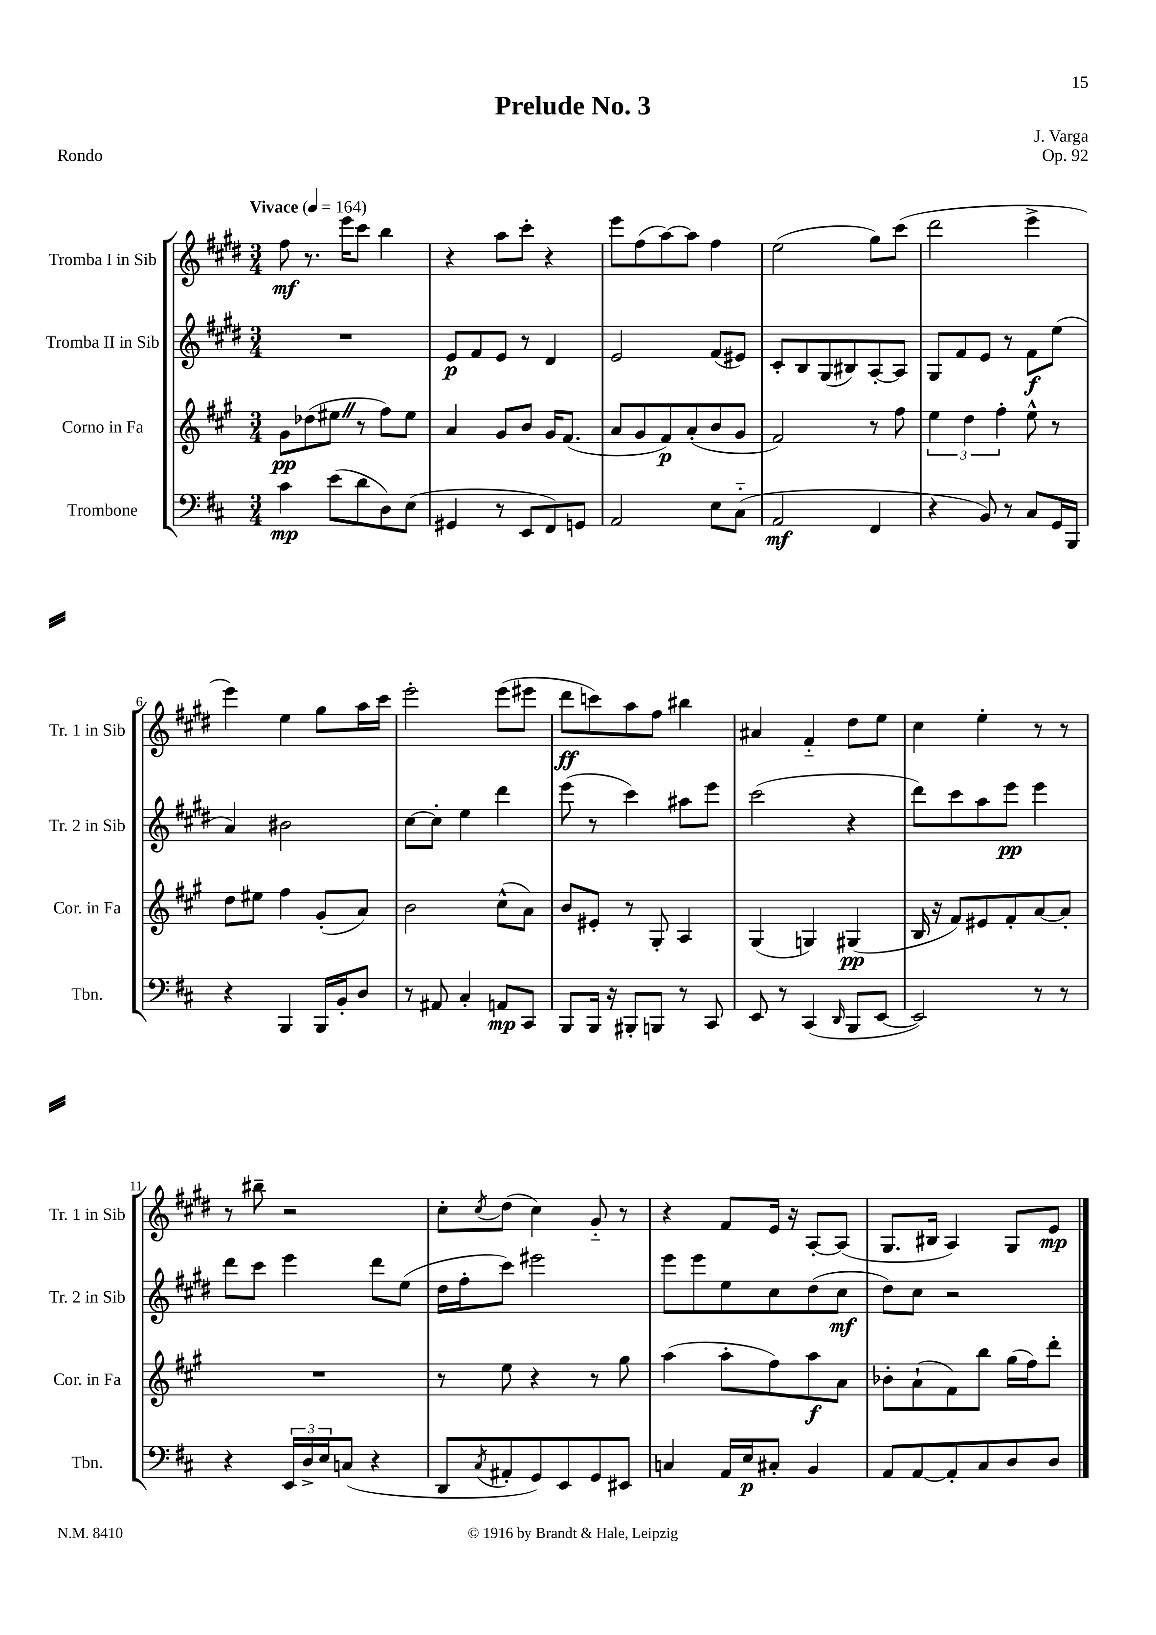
\header { title = "Prelude No. 3" composer = "J. Varga" opus = "Op. 92" piece = "Rondo" }
<<
\new StaffGroup <<
\new Staff = "s0" \with { instrumentName = "Tromba I in Sib" shortInstrumentName = "Tr. 1 in Sib" } {
    \clef treble \key e \major \numericTimeSignature \time 3/4 \tempo "Vivace" 4 = 164
    fis''8\mf r8. e'''16 cis'''8 b''4 |
    r4 a''8 cis'''8-. r4 |
    e'''8 fis''8( a''8~) a''8 fis''4 |
    e''2( gis''8) cis'''8( |
    dis'''2 e'''4-> |
    e'''4) e''4 gis''8 a''16 cis'''16 |
    e'''2-. e'''8( eis'''8 |
    dis'''8\ff c'''8) a''8 fis''8 bis''4 |
    ais'4 fis'4-_ dis''8 e''8 |
    cis''4 e''4-. r8 r8 |
    r8 bis''8-- r2 |
    cis''8-. \acciaccatura { cis''8 } dis''8( cis''4) gis'8-_ r8 |
    r4 fis'8 e'16 r16 a8~-. a8( |
    gis8. bis16 a4) gis8 e'8\mp \bar "|." |
}
\new Staff = "s1" \with { instrumentName = "Tromba II in Sib" shortInstrumentName = "Tr. 2 in Sib" } {
    \clef treble \key e \major \numericTimeSignature \time 3/4
    R2. |
    e'8\p fis'8 e'8 r8 dis'4 |
    e'2 fis'8( eis'8) |
    cis'8-. b8 gis8( bis8) a8~-. a8 |
    gis8 fis'8 e'8 r8 fis'8\f e''8( |
    a'4) bis'2 |
    cis''8~ cis''8-. e''4 dis'''4 |
    e'''8( r8 cis'''4) ais''8 e'''8 |
    cis'''2( r4 |
    dis'''8) cis'''8 a''8 e'''8\pp e'''4 |
    dis'''8 cis'''8 e'''4 dis'''8 e''8( |
    dis''16 fis''16-. cis'''8) eis'''2 |
    e'''8 e'''8 e''8 cis''8 dis''8( cis''8\mf |
    dis''8) cis''8 r2 \bar "|." |
}
\new Staff = "s2" \with { instrumentName = "Corno in Fa" shortInstrumentName = "Cor. in Fa" } {
    \clef treble \key a \major \numericTimeSignature \time 3/4
    gis'8\pp des''8( eis''8 \once \override BreathingSign.text = \markup { \musicglyph "scripts.caesura.straight" } \breathe r8 fis''8) eis''8 |
    a'4 gis'8 b'8 gis'16 fis'8.( |
    a'8 gis'8 fis'8\p) a'8-.( b'8 gis'8 |
    fis'2) r8 fis''8 |
    \tuplet 3/2 { e''4 d''4 fis''4-. } e''8-^ r8 |
    d''8 eis''8 fis''4 gis'8-.( a'8) |
    b'2 cis''8-^( a'8) |
    b'8 eis'8-. r8 gis8-. a4 |
    gis4( g4) gis4\pp( |
    b16 r16 fis'8) eis'8 fis'8-. a'8~ a'8-. |
    R2. |
    r8 e''8 r4 r8 gis''8 |
    a''4( a''8-. fis''8) a''8\f a'8 |
    bes'8-. a'8-!( fis'8) b''8 gis''16( fis''16) d'''8-. \bar "|." |
}
\new Staff = "s3" \with { instrumentName = "Trombone" shortInstrumentName = "Tbn." } {
    \clef bass \key d \major \numericTimeSignature \time 3/4
    cis'4\mp e'8( d'8 d8) e8( |
    gis,4 r8 e,8 fis,8) g,8 |
    a,2 e8 cis8-_( |
    a,2\mf fis,4 |
    r4 b,8) r8 cis8 g,16 b,,16 |
    r4 b,,4 b,,16 b,16-. d8 |
    r8 ais,8 cis4-. a,8\mp cis,8 |
    b,,8 b,,16 r16 bis,,8-. b,,8 r8 cis,8 |
    e,8 r8 cis,4( \grace { d,16 } b,,8 e,8~ |
    e,2) r8 r8 |
    r4 \tuplet 3/2 { e,16 d16-> e16 } c8( r4 |
    d,8 \acciaccatura { cis8 } ais,8-. g,8) e,8 g,8 eis,8 |
    c4 a,16 e16\p cis8-. b,4 |
    a,8 a,8~ a,8-. cis8 d8 d8 \bar "|." |
}
>>
>>
